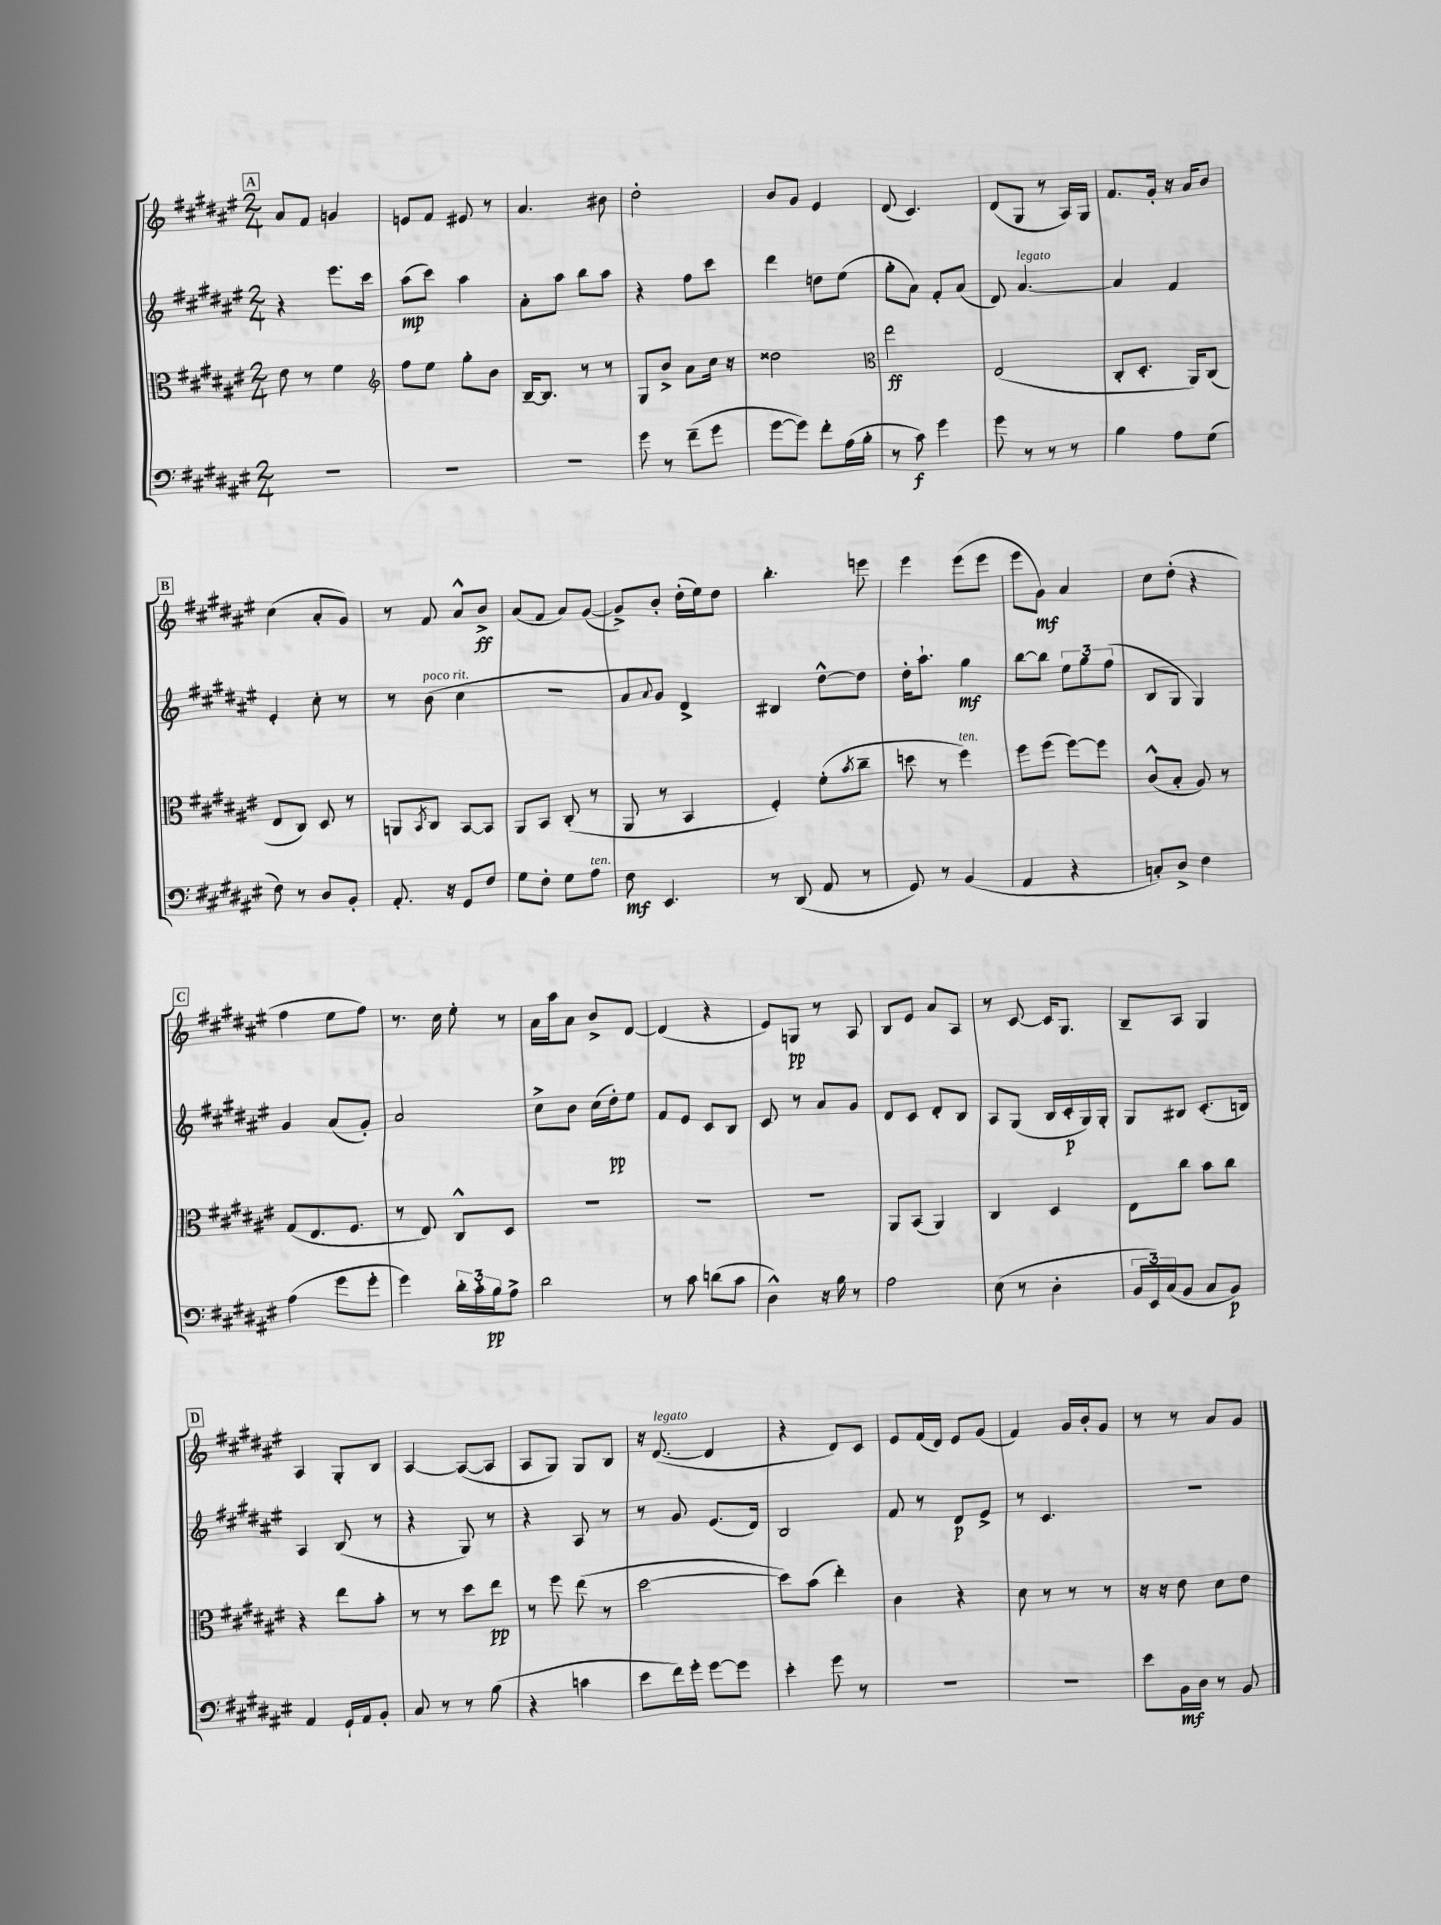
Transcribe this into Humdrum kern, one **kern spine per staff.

**kern	**kern	**kern	**kern
*staff4	*staff3	*staff2	*staff1
*clefF4	*clefC3	*clefG2	*clefG2
*k[f#c#g#d#a#e#]	*k[f#c#g#d#a#e#]	*k[f#c#g#d#a#e#]	*k[f#c#g#d#a#e#]
*M2/4	*M2/4	*M2/4	*M2/4
2r	8e#	4r	8a#
.	8r	.	8f#
.	4f#	8.eee#	4g
.	.	16ccc#	.
=	=	=	=
*	*clefG2	*	*
2r	8ff#	(8aa#	8e
.	8ee#	8ccc#)	8f#
.	8gg#'	4aa#	8e#
.	8b	.	8r
=	=	=	=
2r	[16B~	8a#'	4.a#
.	8.B]	.	.
.	.	8aa#	.
.	8r	8bb	.
.	8r	8aa#	8b#
=	=	=	=
8g#	8G#	4r	2dd#'
8r	8b^	.	.
(8f#~	8a#	8ff#	.
8g#	16cc#	8ccc#	.
.	16r	.	.
=	=	=	=
[8g#	2dd##	4ddd#	8b
8g#])	.	.	8g#
8f#'	.	8dd	4e#
(16A#	.	(8ee#	.
16B'	.	.	.
=	=	=	=
*	*clefC3	*	*
8r	2ee#	8gg#'	(8d#
8c#)	.	8a#)	4.c#)
4g#	.	8f#'	.
.	.	(8a#	.
=	=	=	=
8g#	(2E#	8d#)	(8d#
8r	.	[4.a#	8G#
8r	.	.	8r
8r	.	.	16A#)
.	.	.	16G#
=	=	=	=
4B	8C#'	4a#]	8.f#
.	8.D#'	.	.
.	.	.	16g#'
8A#	.	4f#	16r
.	16AA#)	.	16a#
(8G#	(8C#	.	8b
=	=	=	=
8F#)	8E#	4e#'	(4cc#
8r	8C#)	.	.
8D#	8D#	8cc#'	8a#'
8BB'	8r	8r	8g#)
=	=	=	=
8.AA#'	8AA	8r	8r
.	8qBB	.	.
.	8C#	(8b	8f#
16r	.	.	.
8GG#	[8BB	4cc#	8a#^^
8F#	8BB]	.	8b^
=	=	=	=
8G#	8AA#	2r	(8a#
8F#'	8BB	.	8f#
8G#	(8C#'	.	8a#)
8A#	8r	.	([8g#
=	=	=	=
8F#	8AA#	8a#	8g#^])
.	.	8qqa#	.
4.EE#	8r	8g#)	8b'
.	4BB	4d#^	(16dd#'
.	.	.	16ee#)
.	.	.	8dd#
=	=	=	=
8r	4F#')	4B#	4.bb'
(8DD#	.	.	.
8AA#	(8f#'	[8dd#^^	.
.	8qb	.	.
8r	8cc#~	8dd#]	8eee
=	=	=	=
8GG#)	8dd	16dd#'	4eee#
.	.	8.aa#`	.
8r	8r	.	.
(4BB	4ff#)	4gg#	(8eee#
.	.	.	8eee#
=	=	=	=
4AA#	8ff#	[8bb	8eee#
.	(8ff#	8bb]	8g#)
4r	[8ff#)	12ee#	4a#
.	.	12gg#	.
.	8ff#]	.	.
.	.	(12ff#	.
=	=	=	=
8C')	(8c#^^	8B	8cc#
8D#^	8B'	8G#	(8dd#'
4F#	8A#)	4G#)	4r
.	8r	.	.
=	=	=	=
(4A#	(8G#	4g#	4ff#
.	8.E#	.	.
8g#	.	(8a#	8ee#
.	8.F#	.	.
8g#'	.	8g#')	8ff#)
=	=	=	=
4g#)	8r	2a#	8.r
.	8E#)	.	.
.	.	.	16cc#
24d#'	8C#^^	.	8ee#'
24c#'	.	.	.
24B	.	.	.
8A#^	8D#	.	8r
=	=	=	=
2d#	2r	8cc#^	16a#
.	.	.	16aa#
.	.	8b	8a#
.	.	(16cc#	8b^
.	.	16dd#')	.
.	.	8ee#	[8d#
=	=	=	=
8r	2r	8f#	(4d#]
8c#	.	8e#	.
(8d	.	8c#	4r
8c#	.	8B	.
=	=	=	=
4D#^^)	2r	8c#	8e#)
.	.	8r	8G
16r	.	8a#	8r
16B	.	.	.
8r	.	8g#	8A#
=	=	=	=
2A#	8AA#	8d#	8B
.	(8BB	8c#	8e#
.	4AA#)	8d#'	8a#
.	.	8B	8A#
=	=	=	=
(8E#	4C#	8A#	8r
8r	.	(8G#	[8c#
4D#'	4D#	16B	16c#]
.	.	16c#'	8.G#
.	.	16G#)	.
.	.	16G#'	.
=	=	=	=
24BB	8E#	8G#	8B~
24EE#)	.	.	.
(24C#	.	.	.
8BB	8cc#	8B#	8A#
8C#	8b	(8.c#'	4G#
8BB)	8cc#	.	.
.	.	16B)	.
=	=	=	=
4AA#	4r	4A#	4A#
16GG#`	8ee#	(8B	8G#'
16AA#	.	.	.
8BB'	8b'	8r	8B
=	=	=	=
8C#	8r	4r	[4A#
8r	8r	.	.
8r	8dd#	8G#)	(8A#_
(8B	8ee#	8r	8A#]
=	=	=	=
4r	8r	4r	8A#
.	8ff#	.	8G#)
4c	(8ee#	8A#	8G#
.	8r	8r	8B
=	=	=	=
8e#	[2dd#	8r	16r
.	.	.	([8.d#
16f#)	.	8g#	.
16g#'	.	.	.
[8g#	.	(8.e#	4d#]
8g#]	.	.	.
.	.	16d#)	.
=	=	=	=
4e#'	8dd#])	2B	4r
.	(8b	.	.
8g#	4ee#')	.	8d#)
8r	.	.	8c#
=	=	=	=
2r	4c#	8f#	8e#
.	.	8r	(16f#
.	.	.	16d#)
.	4r	8d#	8e#
.	.	8e#^	(8g#
=	=	=	=
2r	8d#	8r	4f#)
.	8r	4.c#	.
.	8r	.	16g#
.	.	.	16b'
.	8r	.	8g#
=	=	=	=
8e#	16r	2r	8r
.	16r	.	.
16BB	8e#	.	8r
16D#	.	.	.
8r	8d#	.	8a#
8BB	8e#	.	8g#
==	==	==	==
*-	*-	*-	*-
